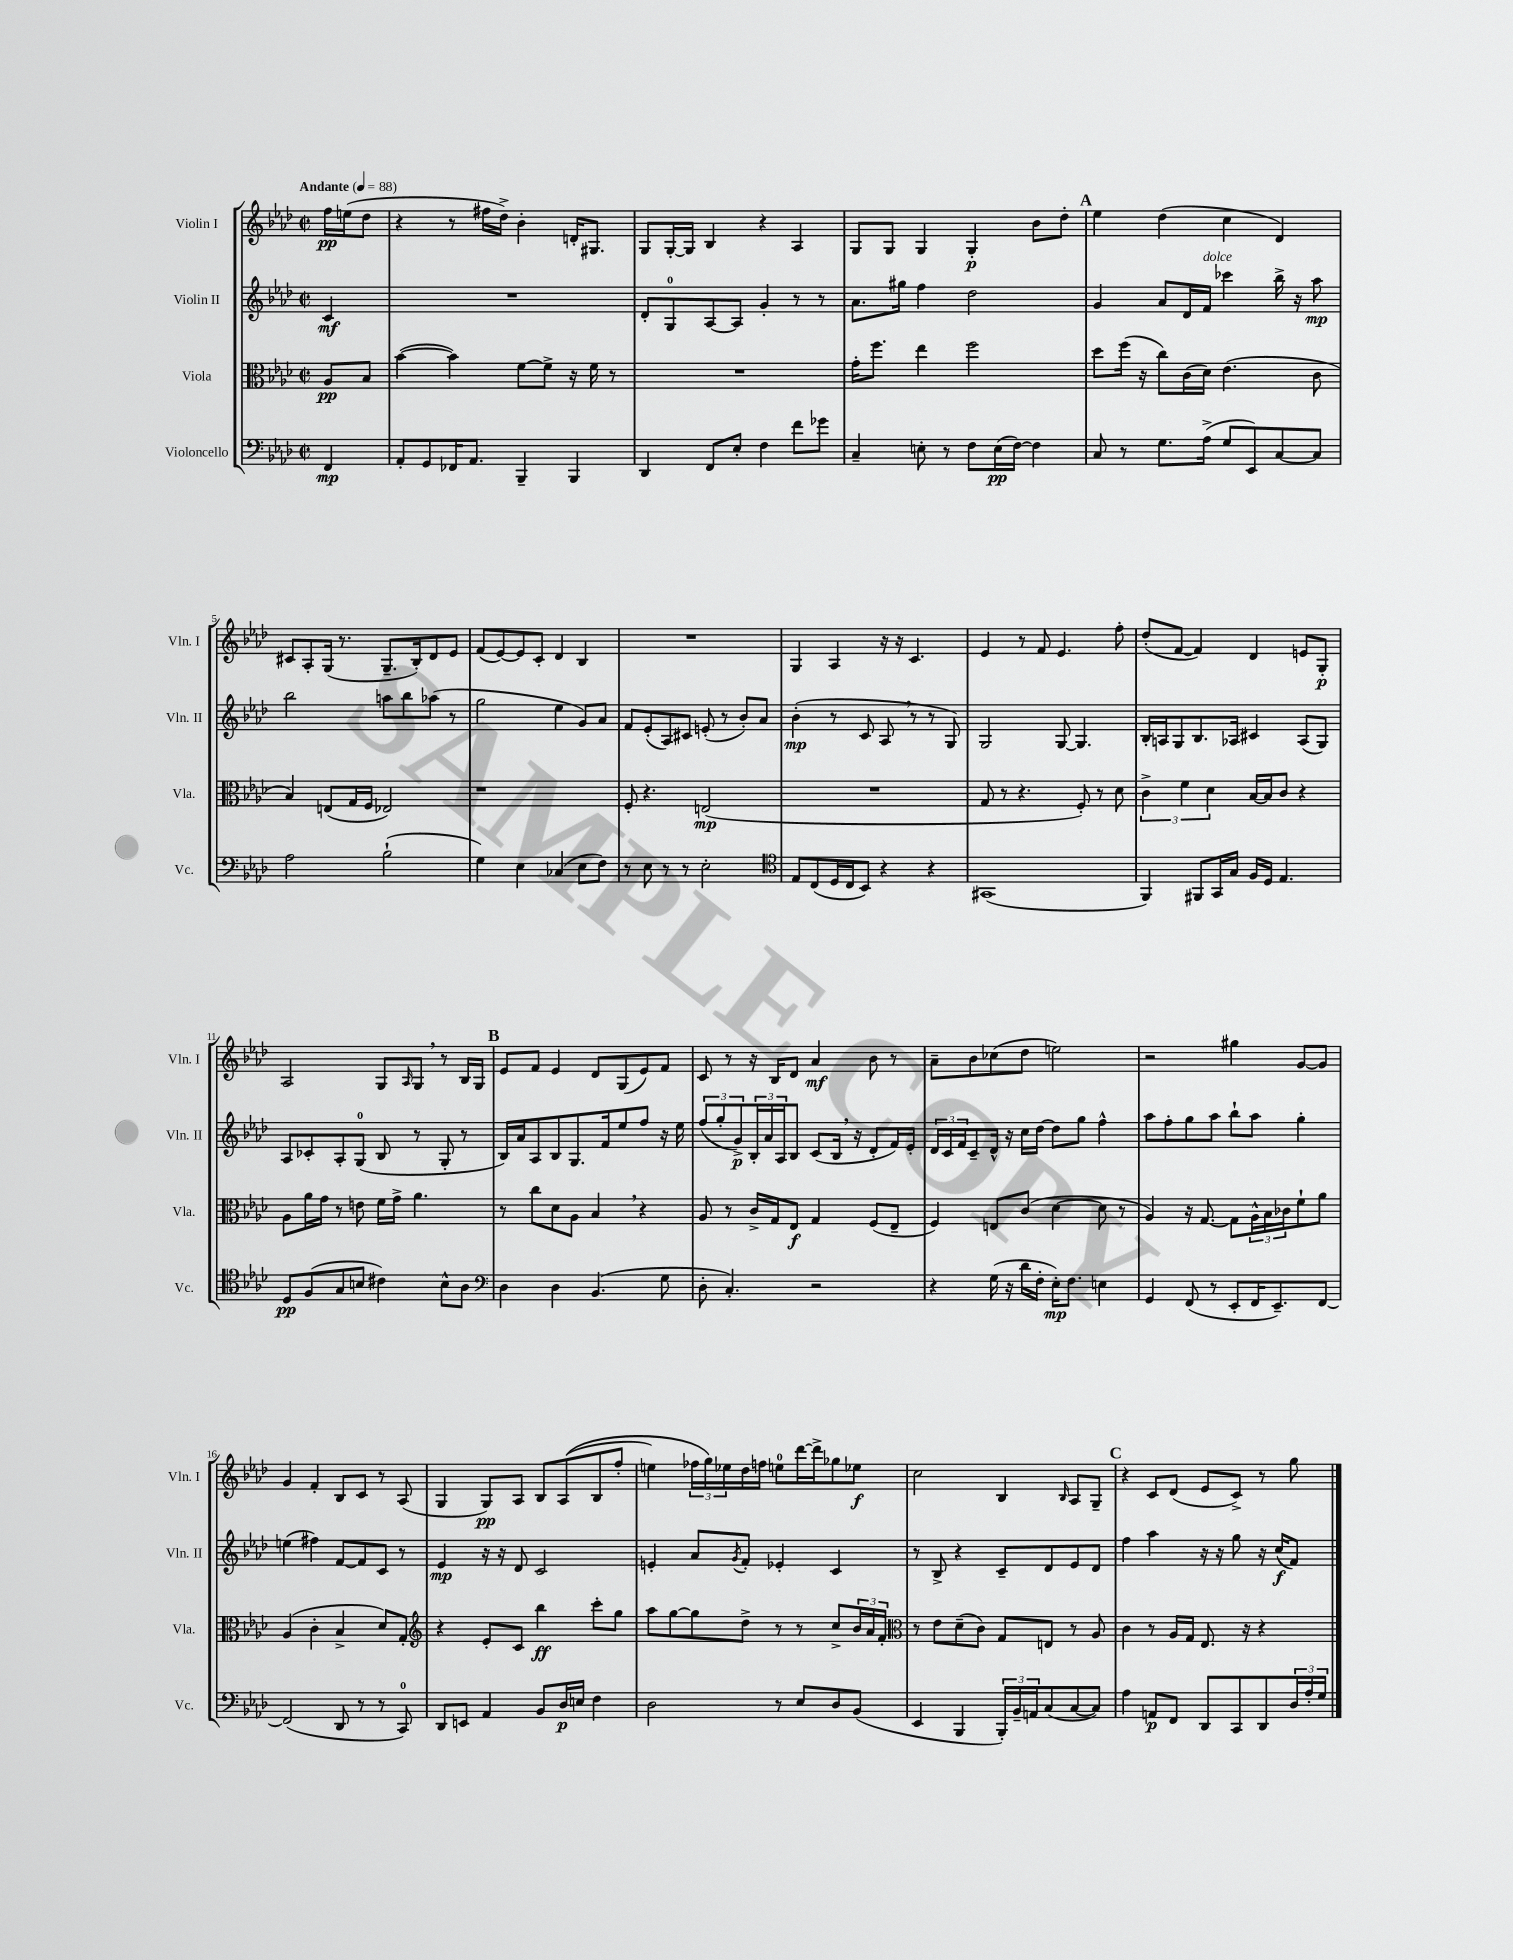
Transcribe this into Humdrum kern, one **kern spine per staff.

**kern	**kern	**kern	**kern
*staff4	*staff3	*staff2	*staff1
*clefF4	*clefC3	*clefG2	*clefG2
*k[b-e-a-d-]	*k[b-e-a-d-]	*k[b-e-a-d-]	*k[b-e-a-d-]
*M2/2	*M2/2	*M2/2	*M2/2
*met(c|)	*met(c|)	*met(c|)	*met(c|)
*MM88	*MM88	*MM88	*MM88
4FF	8A-	4c	16ff
.	.	.	(16ee
.	8B-	.	8dd-
=	=	=	=
8AA-'	([4b-	1r	4r
8GG	.	.	.
16FF-	4b-])	.	8r
8.AA-	.	.	.
.	.	.	16ff#
.	.	.	16dd-^)
4BBB-~	[8f	.	4b-'
.	8f^]	.	.
4BBB-	16r	.	16d'
.	16f	.	8.G#
.	8r	.	.
=	=	=	=
4DD-	1r	8d-'	8G
.	.	8G	[16G'
.	.	.	16G]
8FF	.	[8A-	4B-
8E-'	.	8A-]	.
4F	.	4g'	4r
8f	.	8r	4A-
8g-	.	8r	.
=	=	=	=
4C~	16g'	8.a-	8G
.	8.ff	.	.
.	.	.	8G
.	.	16gg#	.
8E'	4ee-	4ff	4G
8r	.	.	.
8F	2ff	2dd-	4G'
(16E	.	.	.
[16F)	.	.	.
4F]	.	.	8b-
.	.	.	8dd-'
=	=	=	=
8C	8dd-	4g	4ee-
8r	(16ff	.	.
.	16r	.	.
8.G	8cc)	8a-	(4dd-
.	(16c	16d-	.
(16A-^	16d-)	16f	.
8G	(4.e-	4ccc-	4cc
8EE-)	.	.	.
[8C	.	16bb-^	4d-)
.	.	16r	.
8C]	8c	8aa-	.
=	=	=	=
2A-	4B-)	2bb-	8c#
.	.	.	8A-'
.	(8E	.	(16G
.	.	.	8.r
.	16G	.	.
.	16F	.	.
(2B-`	2E-)	8aa	8.G~
.	.	8bb-	.
.	.	.	16B-')
.	.	(8aa-	8d-
.	.	8r	8e-
=	=	=	=
4G)	1r	2gg	(8f
.	.	.	[8e-)
4E-	.	.	8e-]
.	.	.	8c'
(4C-	.	4ee-	4d-
8E-	.	8g)	4B-
8F)	.	8a-	.
=	=	=	=
8r	8F'	8f	1r
8E-	4.r	(8e-'	.
8r	.	8A-)	.
8r	.	8c#	.
2E-'	(2E	(8e'	.
.	.	8r	.
.	.	8b-')	.
.	.	8a-	.
=	=	=	=
*clefC4	*	*	*
8E-	1r	(4b-'	4G
(8C	.	.	.
16D-	.	8r	4A-
16C	.	.	.
8BB-)	.	8c	.
4r	.	8A-	16r
.	.	.	16r
.	.	8r	4.c
4r	.	8r	.
.	.	8G)	.
=	=	=	=
(1GG#	8G	2G	4e-
.	8r	.	.
.	4.r	.	8r
.	.	.	8f
.	.	[8G	4.e-
.	8F')	4.G]	.
.	8r	.	.
.	8d-	.	8ff'
=	=	=	=
4FF)	6c^	16B-'	(8dd-'
.	.	16A	.
.	.	8G	[8f
.	6f	.	.
8FF#	.	8.B-	4f])
.	6d-	.	.
16GG	.	.	.
16G	.	16A-	.
16F	[16B-	4c#	4d-
16D-	16B-]	.	.
4.E-	8c	.	.
.	4r	(8A-	8e
.	.	8G)	8G'
=	=	=	=
8D-	8A-	8A-	2A-
(8F	16a-	8c-'	.
.	16g	.	.
8G	8r	8A-'	.
8B	8e	(8G	.
4c#)	16f	8B-	8G
.	16g^	.	.
.	.	.	16qqA-
.	4.a-	8r	8G
8B^^	.	8G'	8r
8A-	.	8r	16B-
.	.	.	16G
=	=	=	=
*clefF4	*	*	*
4D-	8r	16B-)	8e-
.	.	16a-	.
.	8cc	8A-	8f
4D-	8d-	8B-	4e-
.	8A-	8.G	.
(4.BB-	4B-	.	8d-
.	.	16f	.
.	.	8ee-	(8G
.	4r	8ff	8e-)
8G	.	16r	8f
.	.	16ee-	.
=	=	=	=
8D-'	8A-	(12ff	8c
.	.	12gg'	.
4.C')	8r	.	8r
.	.	12g^)	.
.	16c^	24B-'	16r
.	.	24a-	.
.	16G	.	16B-
.	.	24A-	.
.	8E-	8B-	8d-
2r	4G	(8c	4a-
.	.	16B-	.
.	.	16r	.
.	(8F	8d-'	8b-
.	8E-~	16f)	8r
.	.	16e-'	.
=	=	=	=
4r	4F)	24d-	8a-~
.	.	24c	.
.	.	24f	.
.	.	8c~	8b-
(16G	8E	16d-^^	(8cc-
16r	.	16r	.
16d-	(8c	16cc	8dd-
16F'	.	[16dd-	.
16E-')	[4d-	8dd-]	2ee)
8.F	.	.	.
.	.	8gg	.
4E	8d-]	4ff^^	.
.	8r	.	.
=	=	=	=
4GG	4A-)	8aa-	2r
.	.	8ff'	.
(8FF	16r	8gg	.
.	[8.G	.	.
8r	.	8aa-	.
8EE-'	8G]	8bb-`	4gg#
16FF	24A-^^	8aa-	.
.	24B-	.	.
8.EE-~)	.	.	.
.	24c-	.	.
.	8f`	4gg'	[8g
[8FF	8a-	.	8g]
=	=	=	=
(2FF]	(4A-	(4ee	4g
.	4c'	4ff#)	4f'
8DD-	4B-^	[8f	8B-
8r	.	8f]	8c
8r	8d-)	8c	8r
8CC)	8G'	8r	(8A-
=	=	=	=
*	*clefG2	*	*
8DD-	4r	4e-	4G
8EE	.	.	.
4AA-	8e-'	16r	8G)
.	.	16r	.
.	8c	8d-	8A-
8BB-	4bb-	2c	8B-
16D-	.	.	&((8A-
16E	.	.	.
4F	8ccc'	.	8B-
.	8gg	.	8ff'
=	=	=	=
2D-	8aa-	4e'	4ee)
.	[8gg	.	.
.	8gg]	8a-	24ff-
.	.	.	24gg&)
.	.	.	24ee-
.	.	8qg	.
.	8dd-^	8f'	16dd-
.	.	.	16ff
8r	8r	4e-'	8ee
8E-	8r	.	[16ddd-
.	.	.	16ddd-^]
8D-	8cc^	4c	8gg-
(8BB-	24b-	.	8ee-
.	24a-	.	.
.	24f'	.	.
=	=	=	=
*	*clefC3	*	*
4EE-	8r	8r	2cc
.	8e-	8B-^	.
4BBB-	(8d-~	4r	.
.	8c)	.	.
24BBB-')	8G	8c~	4B-
24BB-~	.	.	.
24AA	.	.	.
(8C	8E	8d-	.
.	.	.	16qqB-
[8C	8r	8e-	8A-
8C])	8A-	8d-	8G~
=	=	=	=
4A-	4c	4ff	4r
8AA	8r	4aa-	8c
8FF	16A-	.	(8d-
.	16G	.	.
8DD-	8.E-	16r	8e-
.	.	16r	.
8CC	.	8gg	8c^)
.	16r	.	.
8DD-	4r	16r	8r
.	.	(16cc	.
24D-	.	8f)	8gg
24A-'	.	.	.
24G	.	.	.
==	==	==	==
*-	*-	*-	*-
